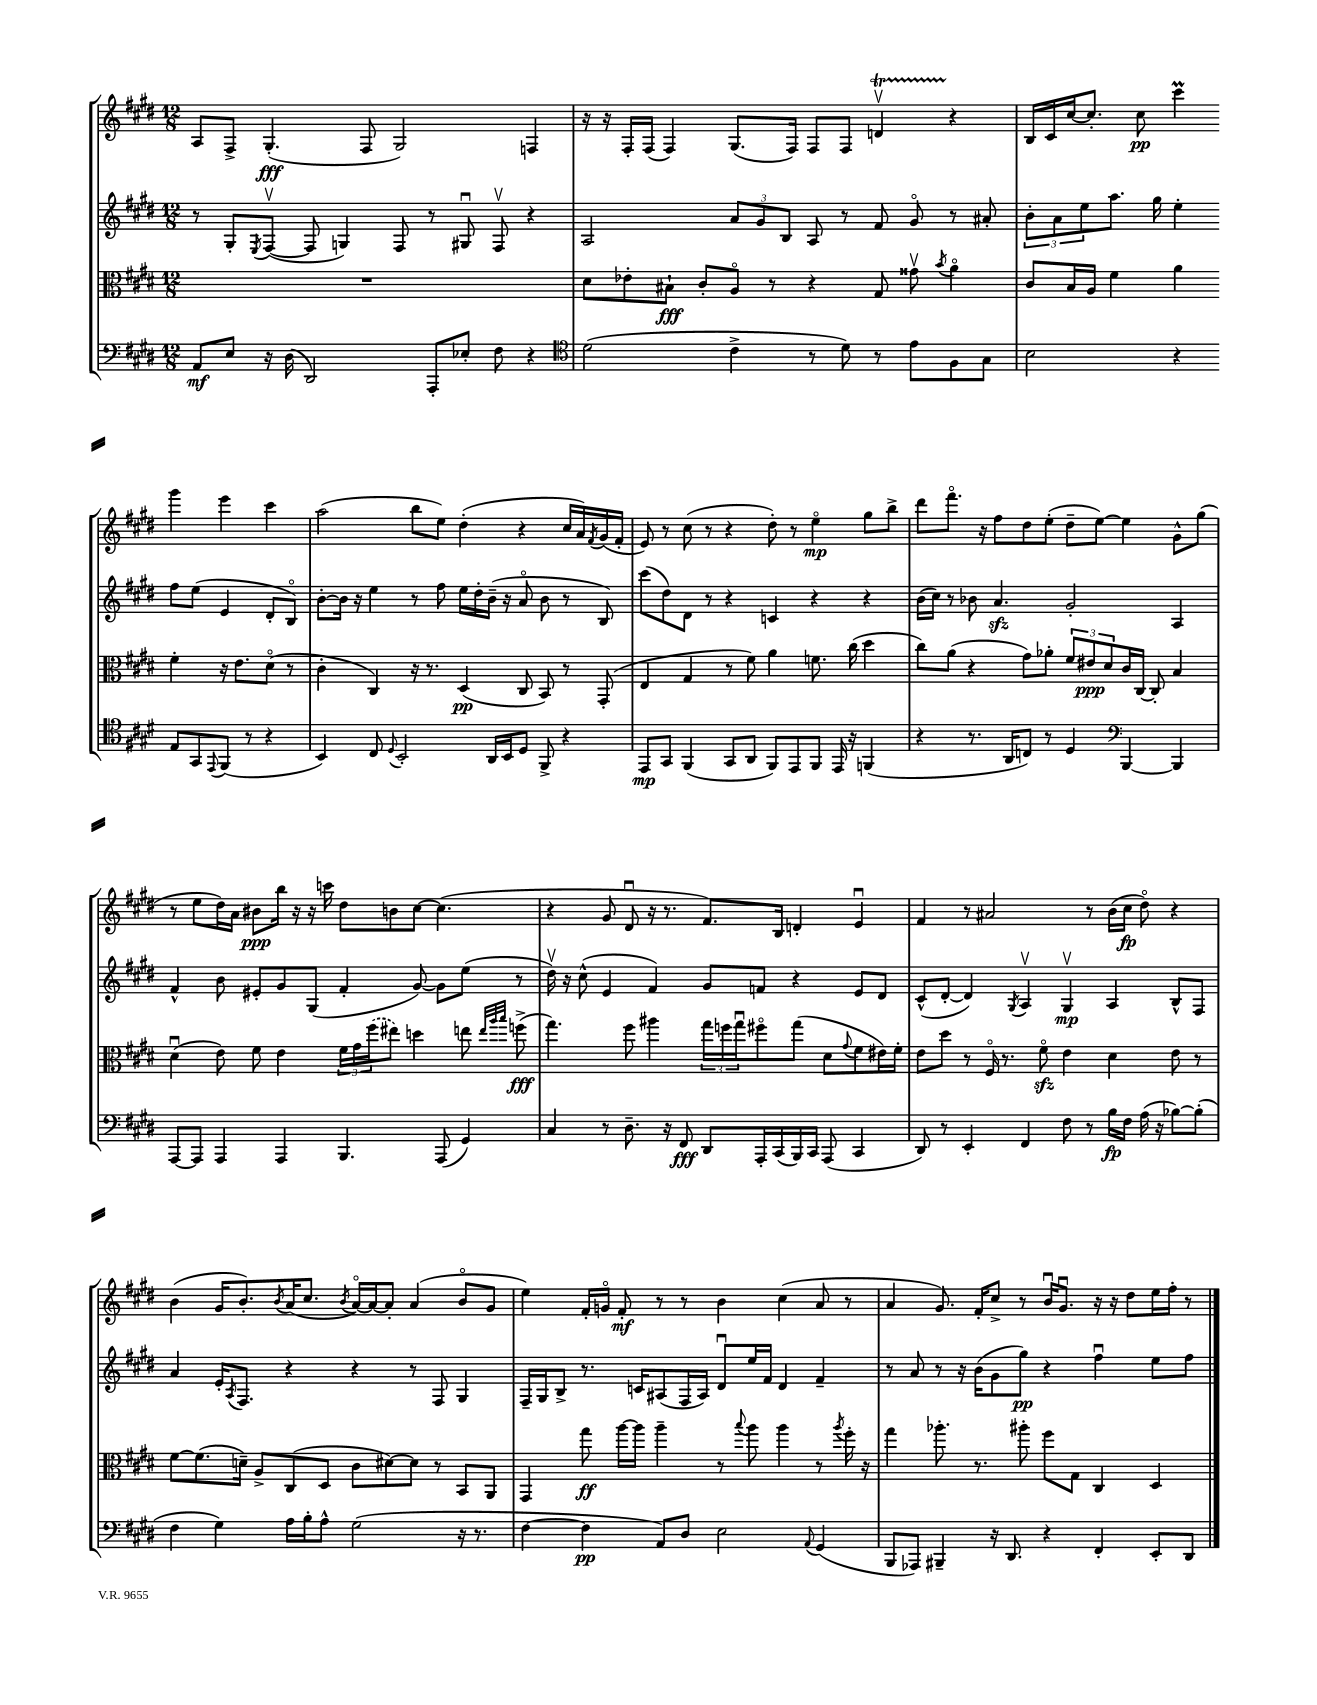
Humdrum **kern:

**kern	**dynam	**kern	**dynam	**kern	**dynam	**kern	**dynam
*part4	*part4	*part3	*part3	*part2	*part2	*part1	*part1
*staff4	*staff4	*staff3	*staff3	*staff2	*staff2	*staff1	*staff1
*clefF4	*	*clefC3	*	*clefG2	*	*clefG2	*
*k[f#c#g#d#]	*	*k[f#c#g#d#]	*	*k[f#c#g#d#]	*	*k[f#c#g#d#]	*
*M12/8	*	*M12/8	*	*M12/8	*	*M12/8	*
=87	=87	=87	=87	=87	=87	=87	=87
8AA/L	mf	1.r	.	8r	.	8A/L	.
8E/J	.	.	.	8G#'/L	.	8F#^/J	.
.	.	.	.	8qE/	.	.	.
16r	.	.	.	([8F#v/J	.	(4.G#'/	fff
(16D#\	.	.	.	.	.	.	.
2DD#/)	.	.	.	8F#/]	.	.	.
.	.	.	.	4Gn/)	.	.	.
.	.	.	.	.	.	8F#/	.
.	.	.	.	8F#/	.	2G#/)	.
8AAA'/L	.	.	.	8r	.	.	.
8E-X'/J	.	.	.	8G#Xu/	.	.	.
8F#\	.	.	.	8F#v/	.	.	.
4r	.	.	.	4r	.	4Fn/	.
=88	=88	=88	=88	=88	=88	=88	=88
*clefC4	*	*	*	*	*	*	*
(2d#\	.	8d#\L	.	2A/	.	16r	.
.	.	.	.	.	.	16r	.
.	.	8e-X'\	.	.	.	16F#'/LL	.
.	.	.	.	.	.	(16F#/JJ	.
.	.	8B#X`\J	fff	.	.	4F#/)	.
.	.	8c#'/L	.	.	.	.	.
4c#^\	.	8A/J	.	12a/L	.	(8.G#/L	.
.	.	.	.	12g#/	.	.	.
.	.	8r	.	.	.	.	.
.	.	.	.	12B/J	.	.	.
.	.	.	.	.	.	16F#/Jk)	.
8r	.	4r	.	8A/	.	8F#/L	.
8d#\)	.	.	.	8r	.	8F#/J	.
8r	.	8G#/	.	8f#/	.	4dnTv/	.
8e\L	.	8g##Xv\	.	8g#/	.	.	.
.	.	8qb/	.	.	.	.	.
8F#\	.	4a\	.	8r	.	4r	.
8G#\J	.	.	.	8a#X'/	.	.	.
=89	=89	=89	=89	=89	=89	=89	=89
2B\	.	8c#/L	.	12b'\L	.	16B/LL	.
.	.	.	.	.	.	16c#/	.
.	.	.	.	12a\	.	.	.
.	.	16B/L	.	.	.	[16cc#/J	.
.	.	.	.	12ee\	.	.	.
.	.	16A/JJ	.	.	.	8.cc#'/J]	.
.	.	4f#\	.	8.aa\J	.	.	.
.	.	.	.	.	.	8cc#\	pp
.	.	.	.	16gg#\	.	.	.
4r	.	4a\	.	4ee'\	.	4ccc#M\	.
8E/L	.	4f#'\	.	8ff#\L	.	4ggg#\	.
8GG#/	.	.	.	(8ee\J	.	.	.
8qqEE/	.	.	.	.	.	.	.
(8FF#/J	.	16r	.	4e/	.	4eee\	.
.	.	8.e\L	.	.	.	.	.
8r	.	.	.	.	.	.	.
4r	.	(8d#\J	.	8d#'/L	.	4ccc#\	.
.	.	8r	.	8B/J)	.	.	.
!!LO:LB:g=z
=90	=90	=90	=90	=90	=90	=90	=90
4BB/)	.	4c#'\	.	[8b'\L	.	(2aa\	.
.	.	.	.	16b\Jk]	.	.	.
.	.	.	.	16r	.	.	.
8C#/	.	4C#/)	.	4ee\	.	.	.
8qqD#/	.	.	.	.	.	.	.
2BB'/	.	.	.	.	.	.	.
.	.	16r	.	8r	.	8bb\L	.
.	.	8.r	.	.	.	.	.
.	.	.	.	8ff#\	.	8ee\J)	.
.	.	(4D#/	pp	16ee\LL	.	(4dd#'\	.
.	.	.	.	16dd#'\	.	.	.
16AA/LL	.	.	.	(16b~\JJ	.	.	.
16BB/J	.	.	.	16r	.	.	.
8D#/J	.	8C#/	.	8a/	.	4r	.
8FF#^/	.	8BB/)	.	8b\	.	.	.
4r	.	8r	.	8r	.	16cc#/LL	.
.	.	.	.	.	.	16a/)	.
.	.	.	.	.	.	8qf#/	.
.	.	(8GG#'/	.	8B/)	.	(16g#/	.
.	.	.	.	.	.	16f#'/JJ	.
=91	=91	=91	=91	=91	=91	=91	=91
8EE/L	mp	4E/	.	(8ccc#\L	.	8e/)	.
8GG#/J	.	.	.	8dd#\)	.	8r	.
(4FF#/	.	4G#/	.	8d#\J	.	(8cc#\	.
.	.	.	.	8r	.	8r	.
8GG#/L	.	8r	.	4r	.	4r	.
8AA/J	.	8f#\)	.	.	.	.	.
8FF#/L)	.	4a\	.	4cn/	.	8dd#'\)	.
8EE/	.	.	.	.	.	8r	.
8FF#/J	.	8.fn\	.	4r	.	4ee\	mp
16EE/	.	.	.	.	.	.	.
16r	.	(16cc#\	.	.	.	.	.
(4FFn/	.	4dd#\	.	4r	.	8gg#\L	.
.	.	.	.	.	.	8bb^\J	.
=92	=92	=92	=92	=92	=92	=92	=92
4r	.	8cc#\L)	.	(16b\LL	.	8ddd#\L	.
.	.	.	.	16cc#\JJ)	.	.	.
.	.	(8a\J	.	8r	.	8.fff#\J	.
8.r	.	4r	.	8b-X\	.	.	.
.	.	.	.	.	.	16r	.
.	.	.	.	4.azz/	.	8ff#\L	.
16AA/KL	.	.	.	.	.	.	.
8Cn/J)	.	8g#\L)	.	.	.	8dd#\	.
8r	.	8a-X'\J	.	.	.	(8ee'\J	.
4D#/	.	12f#/L	.	2g#'/	.	8dd#~\L	.
.	.	12e#X/	ppp	.	.	.	.
.	.	.	.	.	.	[8ee\J)	.
.	.	12d#/	.	.	.	.	.
*clefF4	*	*	*	*	*	*	*
[4BBB/	.	16c#/L	.	.	.	4ee\]	.
.	.	[16C#/JJ	.	.	.	.	.
.	.	8C#'/]	.	.	.	.	.
4BBB/]	.	4B/	.	4A/	.	8g#^^\L	.
.	.	.	.	.	.	(8gg#\J	.
!!LO:LB:g=z
=93	=93	=93	=93	=93	=93	=93	=93
[8AAA/L	.	(4d#u\	.	4f#^^/	.	8r	.
8AAA/J]	.	.	.	.	.	8ee\L	.
4AAA/	.	8e\)	.	8b\	.	16dd#\L)	.
.	.	.	.	.	.	16a\JJ	.
.	.	8f#\	.	8e#X'/L	.	8b#X\L	ppp
4AAA/	.	4e\	.	8g#/	.	16bb\Jk	.
.	.	.	.	.	.	16r	.
.	.	.	.	(8G#/J	.	16r	.
.	.	.	.	.	.	16cccn\	.
4.BBB/	.	24f#\LL	.	4f#'/	.	8dd#\L	.
.	.	24g#\	.	.	.	.	.
.	.	(24ff#\J	.	.	.	.	.
.	.	8ee#X\J)	.	.	.	8bn\	.
.	.	4ddn\	.	[8g#/)	.	[8cc#\J	.
(8AAA/	.	.	.	8g#\L]	.	(4.cc#\]	.
4GG#/)	.	8een\	.	(8ee\J	.	.	.
.	.	32qqee/LLL	.	.	.	.	.
.	.	32qqaa/	.	.	.	.	.
.	.	32qqbb/JJJ	.	.	.	.	.
.	.	(8ffn^\	fff	8r	.	.	.
=94	=94	=94	=94	=94	=94	=94	=94
4C#/	.	4.gg#\)	.	16dd#v\)	.	4r	.
.	.	.	.	16r	.	.	.
.	.	.	.	(8cc#^^\	.	.	.
8r	.	.	.	4e/	.	8g#/	.
8.D#~\	.	8ff#\	.	.	.	8d#u/	.
.	.	4aa#X\	.	4f#/)	.	16r	.
16r	.	.	.	.	.	8.r	.
8FF#/	fff	.	.	.	.	.	.
8DD#/L	.	24gg#\LL	.	8g#/L	.	8.f#/L)	.
.	.	24ffn\	.	.	.	.	.
.	.	24gg#u\J	.	.	.	.	.
16AAA'/L	.	8ff#X\	.	8fn/J	.	.	.
(16CC#/	.	.	.	.	.	16B/Jk	.
16BBB/)	.	(8gg#\J	.	4r	.	4dn'/	.
16CC#/JJ	.	.	.	.	.	.	.
(8AAA/	.	8d#\L	.	.	.	.	.
.	.	8qqg#/	.	.	.	.	.
4CC#/	.	8f#\	.	8e/L	.	4eu/	.
.	.	16e#X\L)	.	8d#/J	.	.	.
.	.	16f#'\JJ	.	.	.	.	.
=95	=95	=95	=95	=95	=95	=95	=95
8DD#/)	.	8e\L	.	(8c#^^/L	.	4f#/	.
8r	.	8dd#\J	.	[8d#'/J	.	.	.
4EE'/	.	8r	.	4d#/])	.	8r	.
.	.	16F#/	.	.	.	2a#X/	.
.	.	8.r	.	.	.	.	.
.	.	.	.	8qG#/	.	.	.
4FF#/	.	.	.	4Av/	.	.	.
.	.	8f#zz\	.	.	.	.	.
8F#\	.	4e\	.	4G#v/	mp	.	.
8r	.	.	.	.	.	8r	.
16B\LL	fp	4d#\	.	4A/	.	(16b\LL	.
16F#\JJ	.	.	.	.	.	16cc#\JJ	fp
(16A\	.	.	.	.	.	8dd#\)	.
16r	.	.	.	.	.	.	.
[8B-X\L)	.	8e\	.	8B^^/L	.	4r	.
(8B-'\J]	.	8r	.	8F#/J	.	.	.
!!LO:LB:g=z
=96	=96	=96	=96	=96	=96	=96	=96
4F#\	.	[8f#\L	.	4a/	.	(4b\	.
.	.	(8.f#\]	.	.	.	.	.
4G#\)	.	.	.	16e'/KL	.	16g#/KL	.
.	.	.	.	8qA/	.	.	.
.	.	16dn~\Jk)	.	8.F#/J	.	8.b'/)	.
.	.	8A^/L	.	.	.	.	.
.	.	.	.	.	.	8qb/	.
16A\LL	.	(8C#/	.	4r	.	(16a/K	.
16B'\J	.	.	.	.	.	8.cc#/J	.
8A^^\J	.	8D#/J	.	.	.	.	.
.	.	.	.	.	.	8qb/	.
(2G#\	.	8c#\L	.	4r	.	[16a/LL)	.
.	.	.	.	.	.	16a/J_	.
.	.	[8d#X\)	.	.	.	8a'/J]	.
.	.	8d#\J]	.	8r	.	(4a/	.
.	.	8r	.	8F#/	.	.	.
16r	.	8BB/L	.	4G#/	.	8b/L	.
8.r	.	.	.	.	.	.	.
.	.	8AA/J	.	.	.	8g#/J	.
=97	=97	=97	=97	=97	=97	=97	=97
[4F#\	.	4GG#/	.	16F#~/LL	.	4ee\)	.
.	.	.	.	16G#/J	.	.	.
.	.	.	.	8B^/J	.	.	.
4F#\]	pp	8gg#\	ff	8.r	.	16f#'/LL	.
.	.	.	.	.	.	16gn/JJ	.
.	.	[16aa\LL	.	.	.	8f#'/	mf
.	.	16aa\JJ]	.	16cn/KL	.	.	.
8AA/L)	.	4aa~\	.	(8A#X/	.	8r	.
8D#/J	.	.	.	16F#/L	.	8r	.
.	.	.	.	16A#/JJ)	.	.	.
2E\	.	8r	.	8d#u/L	.	4b\	.
.	.	8qqbb/	.	.	.	.	.
.	.	8aa\	.	16ee/L	.	.	.
.	.	.	.	16f#/JJ	.	.	.
.	.	4aa\	.	4d#/	.	(4cc#\	.
8qqAA/	.	.	.	.	.	.	.
(4GG#/	.	8r	.	4f#~/	.	8a/	.
.	.	8qaa/	.	.	.	.	.
.	.	16ff#'\	.	.	.	8r	.
.	.	16r	.	.	.	.	.
=98	=98	=98	=98	=98	=98	=98	=98
8BBB/L	.	4gg#\	.	8r	.	4a/	.
8AAA-X/J)	.	.	.	8a/	.	.	.
4BBB#X~/	.	8.aa-X'\	.	8r	.	8.g#/)	.
.	.	.	.	16r	.	.	.
.	.	8.r	.	(16b\KL	.	16f#'/KL	.
16r	.	.	.	8g#\	.	8cc#^/J	.
8.DD#/	.	.	.	.	.	.	.
.	.	8aa#X'\	.	8gg#\J)	pp	8r	.
4r	.	8ff#\L	.	4r	.	16bu/KL	.
.	.	.	.	.	.	8.g#u/J	.
.	.	8G#\J	.	.	.	.	.
4FF#'/	.	4C#/	.	4ff#u\	.	16r	.
.	.	.	.	.	.	16r	.
.	.	.	.	.	.	8dd#\L	.
8EE'/L	.	4D#/	.	8ee\L	.	16ee\L	.
.	.	.	.	.	.	16ff#'\JJ	.
8DD#/J	.	.	.	8ff#\J	.	8r	.
==	==	==	==	==	==	==	==
*-	*-	*-	*-	*-	*-	*-	*-
